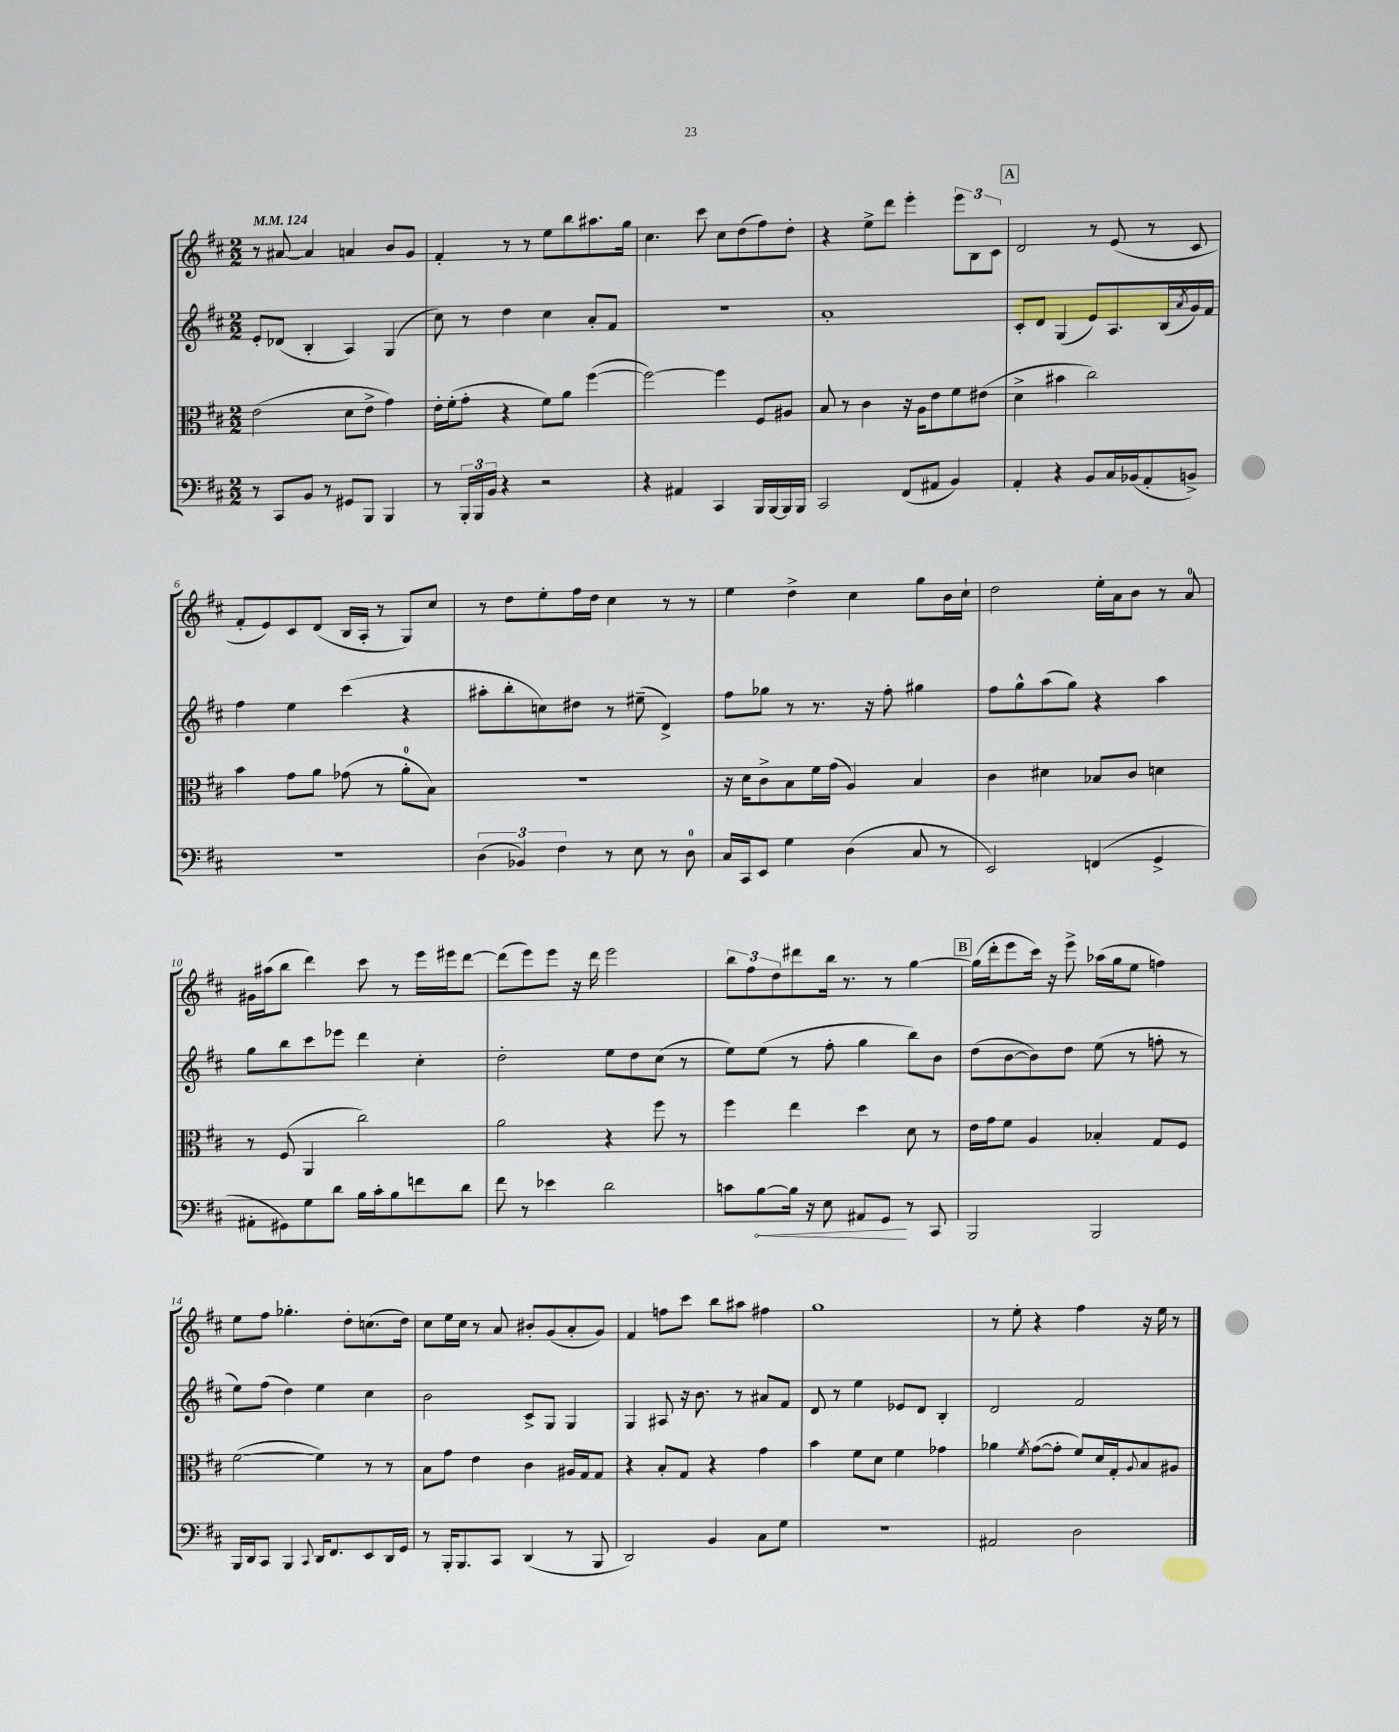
<<
\new StaffGroup <<
\new Staff = "s0" {
    \clef treble \key d \major \numericTimeSignature \time 2/2 \tempo 4 = 124
    r8 ais'8~ ais'4 a'4 b'8 g'8 |
    fis'4-. r8 r8 e''8 b''8 ais''8. g''16 |
    cis''4. cis'''8 cis''8 d''8( fis''8) d''8-. |
    r4 e''8-> d'''8 e'''4-. \tuplet 3/2 { e'''8 b8 cis'8 } |
    \mark \markup { \box "A" } d'2 r8 e'8( r8 cis'8 |
    fis'8-. e'8) cis'8 d'8( b16 a16-. r8 g8) cis''8 |
    r8 d''8 e''8-. fis''16 d''16 cis''4 r8 r8 |
    e''4 d''4-> cis''4 g''8 b'16 cis''16-! |
    d''2 e''16-. a'16 b'8 r8 a'8-0 |
    gis'16 ais''16( b''8 d'''4) cis'''8 r8 e'''16 eis'''16 d'''8~ |
    d'''8( e'''8) e'''8 r16 d'''16 e'''2 |
    \tuplet 3/2 { b''8 fis''8 d''8 } dis'''8 b''16 r8. r8 g''4~ |
    \mark \markup { \box "B" } g''16( d'''16-. e'''8 cis'''16) r16 e'''8-> aes''16( g''16 e''8 f''4) |
    e''8 fis''8 ges''4.-. d''8-. c''8.( d''16) |
    cis''8 e''16 cis''16 r8 a'8 bis'8-. g'8( a'8-. g'8) |
    fis'4 f''8 cis'''8 b''8 ais''8 fis''4 |
    g''1 |
    r8 e''8-. r4 fis''4 r16 e''16 r8 \bar "|." |
}
\new Staff = "s1" {
    \clef treble \key d \major \numericTimeSignature \time 2/2
    e'8-. des'8( b4-. a4) g4( |
    cis''8) r8 d''4 cis''4 a'8-. fis'8 |
    R1 |
    a'1-. |
    \mark \markup { \box "A" } cis'8-. d'8 g4( e'8) a8. b16( \acciaccatura { a'8 } g'16) fis'16 |
    fis''4 e''4 cis'''4( r4 |
    ais''8-. b''8-. c''8) dis''8 r8 eis''8--( d'4->) |
    fis''8 ges''8 r8 r8. r16 fis''8-. gis''4 |
    fis''8 g''8-^ a''8( g''8) r4 a''4 |
    g''8 b''8 cis'''8 ees'''8 d'''4 cis''4-. |
    d''2-. e''8 d''8 cis''8( r8 |
    e''8) e''8( r8 fis''8-. g''4 b''8) b'8 |
    \mark \markup { \box "B" } d''8( b'8~ b'8) d''8 e''8( r8 f''8-. r8 |
    e''8) fis''8( d''4) e''4 cis''4 |
    b'2 cis'8-> g8 g4 |
    g4 ais8 r16 b'8. r8 ais'8 fis'8 |
    d'8 r8 e''4 ees'8 d'8 b4-. |
    d'2 fis'2 \bar "|." |
}
\new Staff = "s2" {
    \clef alto \key d \major \numericTimeSignature \time 2/2
    e'2( d'8 e'8-> g'4) |
    e'16-. fis'16-.( g'8-. r4 fis'8) a'8 fis''4~( |
    fis''2~) fis''4 fis8 ais8 |
    b8 r8 cis'4 r16 a16 e'8 fis'8 eis'8( |
    \mark \markup { \box "A" } d'4-> bis'4 cis''2) |
    b'4 g'8 a'8 ges'8( r8 a'8-0-. b8) |
    R1 |
    r16 d'16 cis'8-> b8 fis'16 g'16( a4) b4 |
    cis'4 dis'4 bes8 cis'8 d'4 |
    r8 fis8( a,4 cis''2) |
    a'2 r4 fis''8 r8 |
    fis''4 e''4 d''4 d'8 r8 |
    \mark \markup { \box "B" } e'16 g'16 fis'8 a4 bes4-. g8 fis8 |
    fis'2~( fis'4) r8 r8 |
    b8 g'8 e'4 cis'4 ais16 g16 g8 |
    r4 b8-. g8 r4 g'4 |
    b'4 fis'8 d'8 fis'4 ges'4 |
    aes'4 \acciaccatura { fis'8 } g'8~( g'8-. fis'8) d'16 g16-. \appoggiatura { a8 } b8 ais8 \bar "|." |
}
\new Staff = "s3" {
    \clef bass \key d \major \numericTimeSignature \time 2/2
    r8 cis,8 b,8 r8 gis,8 b,,8 b,,4 |
    r8 \tuplet 3/2 { b,,16-. b,,16 b,16 } r4 r2 |
    r4 ais,4 cis,4 b,,16 b,,16~ b,,16 b,,16 |
    cis,2 fis,8( ais,8 b,4) |
    \mark \markup { \box "A" } a,4-. r4 b,8 cis16 bes,16( a,8-. b,8->) |
    r1 |
    \tuplet 3/2 { d4( bes,4) fis4 } r8 e8 r8 d8-0 |
    cis16 cis,16 e,8 g4 d4( cis8 r8 |
    e,2) f,4( g,4-> |
    ais,8-. gis,8) g8 d'8 b16 cis'16-. b8 f'8 d'8 |
    fis'8 r8 ees'4 d'2 |
    c'8 \once \override Hairpin.circled-tip = ##t b8~\< b16 r16 e8 ais,8 g,8\! r8 cis,8 |
    \mark \markup { \box "B" } b,,2 b,,2 |
    b,,16 d,16 cis,8 b,,4 \appoggiatura { cis,8 } d,16 fis,8. e,8 d,16 g,16 |
    r8 b,,16-. b,,8. cis,8 d,4( r8 b,,8 |
    d,2) b,4 cis8 g8 |
    R1 |
    ais,2 d2 \bar "|." |
}
>>
>>
